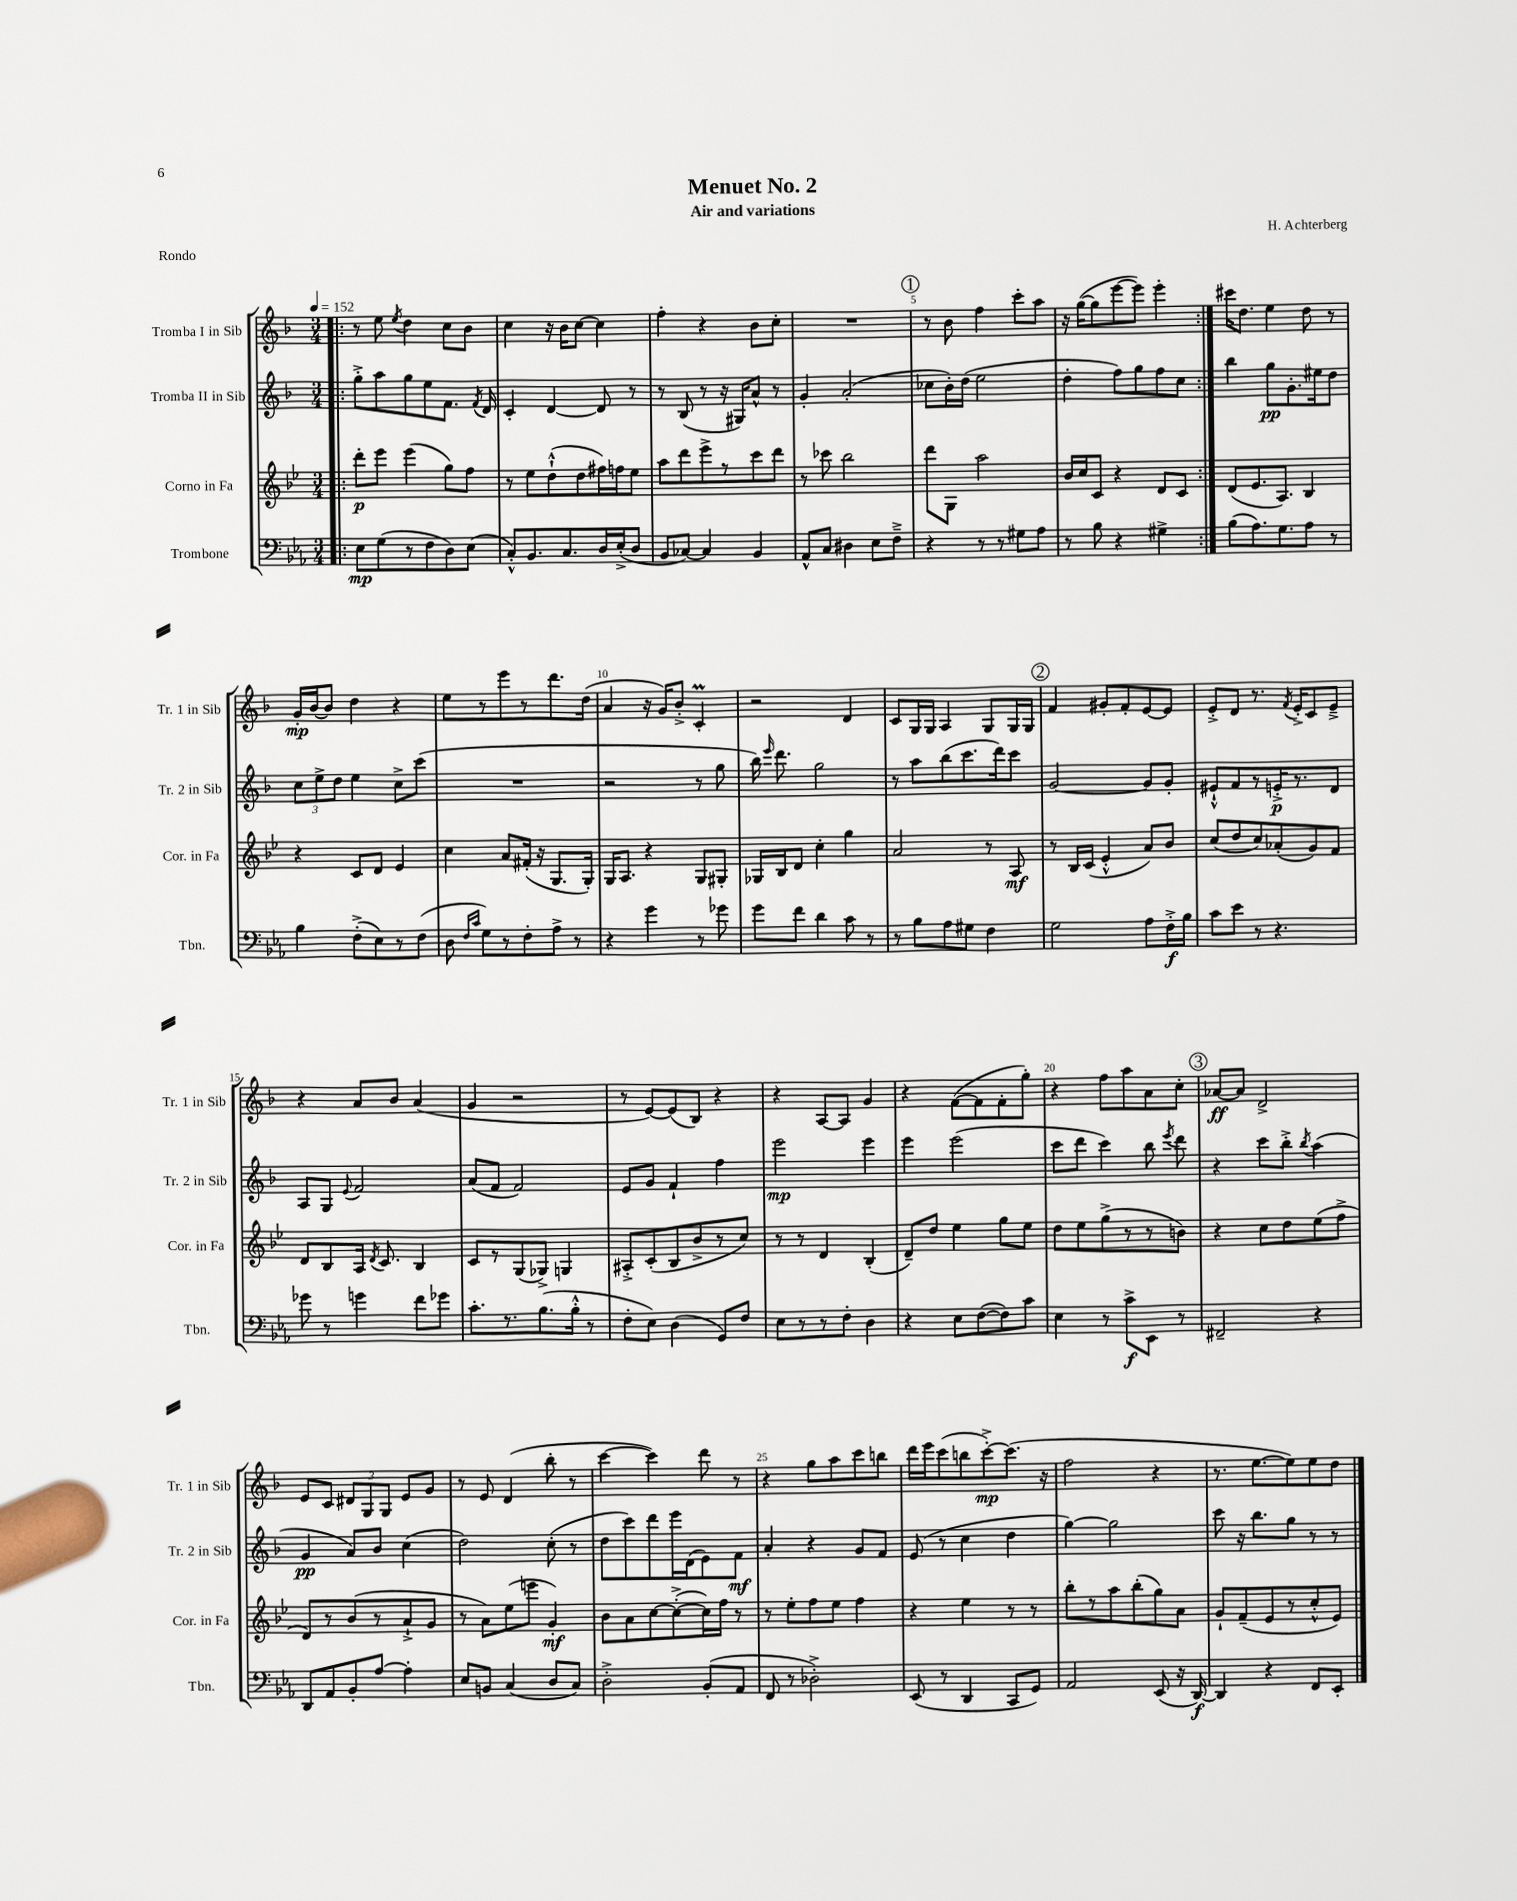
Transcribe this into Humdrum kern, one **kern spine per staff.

**kern	**dynam	**kern	**dynam	**kern	**dynam	**kern	**dynam
*part4	*part4	*part3	*part3	*part2	*part2	*part1	*part1
*staff4	*staff4	*staff3	*staff3	*staff2	*staff2	*staff1	*staff1
*I"Trombone	*	*I"Corno in Fa	*	*I"Tromba II in Sib	*	*I"Tromba I in Sib	*
*I'Tbn.	*	*I'Cor. in Fa	*	*I'Tr. 2 in Sib	*	*I'Tr. 1 in Sib	*
*clefF4	*	*clefG2	*	*clefG2	*	*clefG2	*
*k[b-e-a-]	*	*k[b-e-]	*	*k[b-]	*	*k[b-]	*
*M3/4	*	*M3/4	*	*M3/4	*	*M3/4	*
*MM152	*	*MM152	*	*MM152	*	*MM152	*
=1!|:	=1!|:	=1!|:	=1!|:	=1!|:	=1!|:	=1!|:	=1!|:
8E-\L	mp	8ddd'\L	p	8gg'^\L	.	8r	.
(8G\	.	8eee-\J	.	8aa\	.	8ee\	.
.	.	.	.	.	.	8qee/	.
8r	.	(4eee-\	.	8gg\	.	4dd\	.
8F\	.	.	.	8ee\	.	.	.
8D\)	.	8gg\L)	.	8.f\J	.	8cc\L	.
(8E-\J	.	8ff\J	.	.	.	8b-\J	.
.	.	.	.	8qf/	.	.	.
.	.	.	.	16d/	.	.	.
=2	=2	=2	=2	=2	=2	=2	=2
8C'^^/L)	.	8r	.	4c'/	.	4cc\	.
8.BB-/	.	8ee-\L	.	.	.	.	.
.	.	(8dd`^^\	.	[4d/	.	16r	.
8.C/	.	.	.	.	.	16b-\KL	.
.	.	8dd\	.	.	.	[8cc\J	.
16D/L	.	16ff#X\L)	.	8d/]	.	4cc\]	.
(16E-'^/J	.	16ffn\J	.	.	.	.	.
8D/J	.	8ee-\J	.	8r	.	.	.
=3	=3	=3	=3	=3	=3	=3	=3
8BB-/L	.	8aa\L	.	8r	.	4ff'\	.
[8C-X/J)	.	8ddd\	.	(8B-/	.	.	.
4C-/]	.	8eee-^\	.	8r	.	4r	.
.	.	8r	.	16r	.	.	.
.	.	.	.	16G#X/KL)	.	.	.
4BB-/	.	8ccc\	.	8a^^/J	.	8b-\L	.
.	.	8ddd\J	.	8r	.	8cc'\J	.
=4	=4	=4	=4	=4	=4	=4	=4
8AA-^^/L	.	8r	.	4g'/	.	2.r	.
8C/J	.	8ccc-X\	.	.	.	.	.
4D#X\	.	2bb-\	.	(2a'/	.	.	.
8E-\L	.	.	.	.	.	.	.
8F~^\J	.	.	.	.	.	.	.
!!LO:REH:place=s1:t=1
=5	=5	=5	=5	=5	=5	=5	=5
4r	.	8ddd\L	.	8cc-X\L	.	8r	.
.	.	8G\J	.	16b-'\L)	.	8b-\	.
.	.	.	.	(16dd\JJ	.	.	.
8r	.	2aa\	.	2ee\	.	4ff\	.
8r	.	.	.	.	.	.	.
8G#X\L	.	.	.	.	.	8ccc'\L	.
8A-\J	.	.	.	.	.	8aa\J	.
=6	=6	=6	=6	=6	=6	=6	=6
8r	.	16b-/LL	.	4dd'\	.	16r	.
.	.	16cc/J	.	.	.	([16gg\KL	.
8B-\	.	8c/J	.	.	.	8gg\]	.
4r	.	4r	.	8ff\L)	.	[8eee\	.
.	.	.	.	8gg\	.	8eee\J])	.
4G#X^\	.	8d/L	.	8ff\	.	4eee'\	.
.	.	8c/J	.	8cc\J	.	.	.
=7:|!	=7:|!	=7:|!	=7:|!	=7:|!	=7:|!	=7:|!	=7:|!
(8B-\L	.	(8d/L	.	4bb-\	.	16ccc#X\KL	.
.	.	.	.	.	.	8.dd\J	.
8.A-\)	.	8.e-/	.	.	.	.	.
.	.	.	.	8gg\L	pp	4ee\	.
8.G\	.	8.A/J)	.	.	.	.	.
.	.	.	.	8.g'\	.	.	.
8A-\J	.	4B-/	.	.	.	8dd\	.
.	.	.	.	16ee#X\k	.	.	.
8r	.	.	.	8dd\J	.	8r	.
!!LO:LB:g=z
=8	=8	=8	=8	=8	=8	=8	=8
4B-\	.	4r	.	12cc\L	.	16g'/LL	mp
.	.	.	.	.	.	[16b-/J	.
.	.	.	.	12ee^\	.	.	.
.	.	.	.	.	.	8b-/J]	.
.	.	.	.	12dd\J	.	.	.
(8F'^\L	.	8c/L	.	4ee\	.	4dd\	.
8E-\)	.	8d/J	.	.	.	.	.
8r	.	4e-/	.	8cc^\L	.	4r	.
(8F\J	.	.	.	(8ccc\J	.	.	.
=9	=9	=9	=9	=9	=9	=9	=9
8D\	.	4cc\	.	2.r	.	8ee\L	.
16qqF/LL	.	.	.	.	.	.	.
16qqc/JJ	.	.	.	.	.	.	.
8G\L)	.	.	.	.	.	8r	.
8r	.	8a/L	.	.	.	8eee\	.
8F'\	.	(16f#X'/Jk	.	.	.	8r	.
.	.	16r	.	.	.	.	.
8A-^\J	.	8.G/L	.	.	.	8.ddd\	.
8r	.	.	.	.	.	.	.
.	.	16G'/Jk)	.	.	.	(16dd\Jk	.
=10	=10	=10	=10	=10	=10	=10	=10
4r	.	16G/KL	.	2r	.	4a/	.
.	.	8.A/J	.	.	.	.	.
4g\	.	4r	.	.	.	16r	.
.	.	.	.	.	.	16g/KL)	.
.	.	.	.	.	.	8b-'^/J	.
8r	.	8G/L	.	8r	.	4cM'/	.
8g-X\	.	8G#X'/J	.	8gg\	.	.	.
=11	=11	=11	=11	=11	=11	=11	=11
8g\L	.	16G-X/LL	.	16bb-\)	.	2r	.
.	.	.	.	16qqeee/	.	.	.
.	.	16B-/J	.	8.ddd\	.	.	.
8f\J	.	8d/J	.	.	.	.	.
4d\	.	4cc'\	.	2gg\	.	.	.
8c\	.	4gg\	.	.	.	4d/	.
8r	.	.	.	.	.	.	.
=12	=12	=12	=12	=12	=12	=12	=12
8r	.	2a/	.	8r	.	8c/L	.
8B-\L	.	.	.	8aa\L	.	16G/L	.
.	.	.	.	.	.	16G/JJ	.
8A-\	.	.	.	(8bb-\	.	4A/	.
8G#X\J	.	.	.	8.ccc\	.	.	.
4F\	.	8r	.	.	.	8G/L	.
.	.	.	.	16ddd\k)	.	.	.
.	.	8A/	mf	8ccc\J	.	16G/L	.
.	.	.	.	.	.	16G/JJ	.
!!LO:REH:place=s1:t=2
=13	=13	=13	=13	=13	=13	=13	=13
2G\	.	8r	.	[2g/	.	4f/	.
.	.	16B-/LL	.	.	.	.	.
.	.	(16c/JJ	.	.	.	.	.
.	.	4e-'^^/	.	.	.	8g#X'/L	.
.	.	.	.	.	.	8f'/	.
8A-\L	.	8a/L)	.	8g/L]	.	[8e/	.
16F'^\L	f	8b-/J	.	8g'/J	.	8e/J]	.
16B-\JJ	.	.	.	.	.	.	.
=14	=14	=14	=14	=14	=14	=14	=14
8c\L	.	(8cc/L	.	8e#X`^^/L	.	8e'^/L	.
8e-\J	.	8dd/	.	8f/	.	8d/J	.
8r	.	8cc/)	.	8r	.	8.r	.
4.r	.	(8a-X'/	.	16en'^/K	p	.	.
.	.	.	.	.	.	8qf/	.
.	.	.	.	8.r	.	16e'^/KL	.
.	.	8g/)	.	.	.	8c/	.
.	.	8f/J	.	8d/J	.	8e~^/J	.
!!LO:LB:g=z
=15	=15	=15	=15	=15	=15	=15	=15
8g-X\	.	8d/L	.	8A/L	.	4r	.
8r	.	8B-/	.	8G/J	.	.	.
.	.	.	.	8qqe/	.	.	.
4gn\	.	16A/Jk	.	2f/	.	8a/L	.
.	.	8qd/	.	.	.	.	.
.	.	8.c/	.	.	.	.	.
.	.	.	.	.	.	8b-/J	.
8f\L	.	4B-/	.	.	.	(4a/	.
8g-X\J	.	.	.	.	.	.	.
=16	=16	=16	=16	=16	=16	=16	=16
8.c'\L	.	8c/L	.	(8a/L	.	4g/	.
.	.	8r	.	8f/J	.	.	.
8.r	.	.	.	.	.	.	.
.	.	(8G/	.	2f/)	.	2r	.
(8.B-\	.	8G-X^/J)	.	.	.	.	.
.	.	4Gn/	.	.	.	.	.
16B-'^^\Jk	.	.	.	.	.	.	.
8r	.	.	.	.	.	.	.
=17	=17	=17	=17	=17	=17	=17	=17
8F'\L	.	8A#X'^/L	.	8e/L	.	8r	.
8E-\J)	.	(8c'/	.	8g/J	.	[8e/L)	.
(4D\	.	8B-/	.	4f`/	.	(8e/]	.
.	.	8b-^/	.	.	.	8B-/J)	.
8GG/L)	.	8r	.	4ff\	.	4r	.
8F/J	.	8cc/J)	.	.	.	.	.
=18	=18	=18	=18	=18	=18	=18	=18
8E-\L	.	8r	.	2eee\	mp	4r	.
8r	.	8r	.	.	.	.	.
8r	.	4d/	.	.	.	[8A/L	.
8F'\J	.	.	.	.	.	8A/J]	.
4D\	.	(4B-'/	.	4eee\	.	4g/	.
=19	=19	=19	=19	=19	=19	=19	=19
4r	.	8d~/L)	.	4eee\	.	4r	.
.	.	8dd/J	.	.	.	.	.
8E-\L	.	4ee-\	.	(2eee\	.	([8f\L	.
([8F\	.	.	.	.	.	8f\]	.
8F\])	.	8gg\L	.	.	.	8f'\	.
8c\J	.	8ee-\J	.	.	.	8gg'\J)	.
=20	=20	=20	=20	=20	=20	=20	=20
4E-\	.	8dd\L	.	8ccc\L	.	4r	.
.	.	8ee-\	.	8ddd\J	.	.	.
8r	.	(8gg^\	.	4ccc\)	.	8ff\L	.
8c^\L	f	8r	.	.	.	8aa\	.
8EE-\J	.	8r	.	8bb-\	.	8a\	.
.	.	.	.	8qeee/	.	.	.
8r	.	8bn\J)	.	8ddd\	.	8cc'\J	.
!!LO:REH:place=s1:t=3
=21	=21	=21	=21	=21	=21	=21	=21
2FF#X~/	.	4r	.	4r	.	[8a-X/L	ff
.	.	.	.	.	.	8a-/J]	.
.	.	8cc\L	.	8ccc\L	.	2d^/	.
.	.	8dd\	.	8bb-'^\J	.	.	.
.	.	.	.	8qbb-/	.	.	.
4r	.	(8ee-\	.	(4aa\	.	.	.
.	.	8ff^\J	.	.	.	.	.
!!LO:LB:g=z
=22	=22	=22	=22	=22	=22	=22	=22
8DD/L	.	8d/L)	.	4g/	pp	8e/L	.
8AA-/	.	8r	.	.	.	8c/J	.
8BB-'/	.	(8b-/	.	8a/L)	.	12d#X/L	.
.	.	.	.	.	.	12G/	.
[8A-/J	.	8r	.	8b-/J	.	.	.
.	.	.	.	.	.	12G/J	.
4A-'\]	.	8a`^/	.	(4cc\	.	8e/L	.
.	.	8g/J	.	.	.	8g/J	.
=23	=23	=23	=23	=23	=23	=23	=23
8E-/L	.	8r	.	2dd\)	.	8r	.
8BBn/J	.	8a\L)	.	.	.	8e/	.
(4C/	.	(8ee-\	.	.	.	(4d/	.
.	.	8eeen\J	.	.	.	.	.
8D/L	.	4g'/)	mf	(8cc'\	.	8bb-'\	.
8C/J)	.	.	.	8r	.	8r	.
=24	=24	=24	=24	=24	=24	=24	=24
2D'^\	.	8b-\L	.	8dd\L	.	[4ccc\	.
.	.	8a\	.	8ccc\)	.	.	.
.	.	[8cc\	.	8ddd\	.	4ccc\])	.
.	.	(8cc'^\_	.	16eee\L	.	.	.
.	.	.	.	(16d\J	.	.	.
(8BB-'/L	.	16cc\L])	.	8e\)	.	8ddd\	.
.	.	16ff\JJ	.	.	.	.	.
8AA-/J	.	8r	.	8f\J	mf	8r	.
=25	=25	=25	=25	=25	=25	=25	=25
8FF/	.	8r	.	4a'/	.	4r	.
8r	.	8ee-'\L	.	.	.	.	.
2D-X'^\)	.	8ff\	.	4r	.	8gg\L	.
.	.	8ee-\J	.	.	.	8aa\	.
.	.	4ff\	.	8g/L	.	8ccc\	.
.	.	.	.	8f/J	.	8bbn\J	.
=26	=26	=26	=26	=26	=26	=26	=26
(8EE-/	.	4r	.	(8e/	.	16ddd\LL	.
.	.	.	.	.	.	16eee\J	.
8r	.	.	.	8r	.	(8ccc\	.
4DD/	.	4ee-\	.	4cc\	.	8bbn\	.
.	.	.	.	.	.	[8ccc'^\)	mp
8CC/L	.	8r	.	4dd\	.	(8.ccc\J]	.
8GG/J)	.	8r	.	.	.	.	.
.	.	.	.	.	.	16r	.
=27	=27	=27	=27	=27	=27	=27	=27
2AA-/	.	8bb-'\L	.	[4gg\)	.	2ff\	.
.	.	8r	.	.	.	.	.
.	.	8aa\	.	2gg\]	.	.	.
.	.	(8bb-'\	.	.	.	.	.
(8EE-/	.	8gg\)	.	.	.	4r	.
16r	.	8a\J	.	.	.	.	.
[16DD/)	f	.	.	.	.	.	.
=28	=28	=28	=28	=28	=28	=28	=28
4DD/]	.	8g`/L	.	8ccc\	.	8.r	.
.	.	(8f~/	.	16r	.	.	.
.	.	.	.	8.bb-\L	.	[8.ee\L	.
4r	.	8e-/	.	.	.	.	.
.	.	8r	.	8gg\J	.	8ee\])	.
8FF/L	.	8cc'^^/	.	8r	.	8ee\	.
8EE-'/J	.	8e-/J)	.	8r	.	8dd\J	.
==	==	==	==	==	==	==	==
*-	*-	*-	*-	*-	*-	*-	*-
